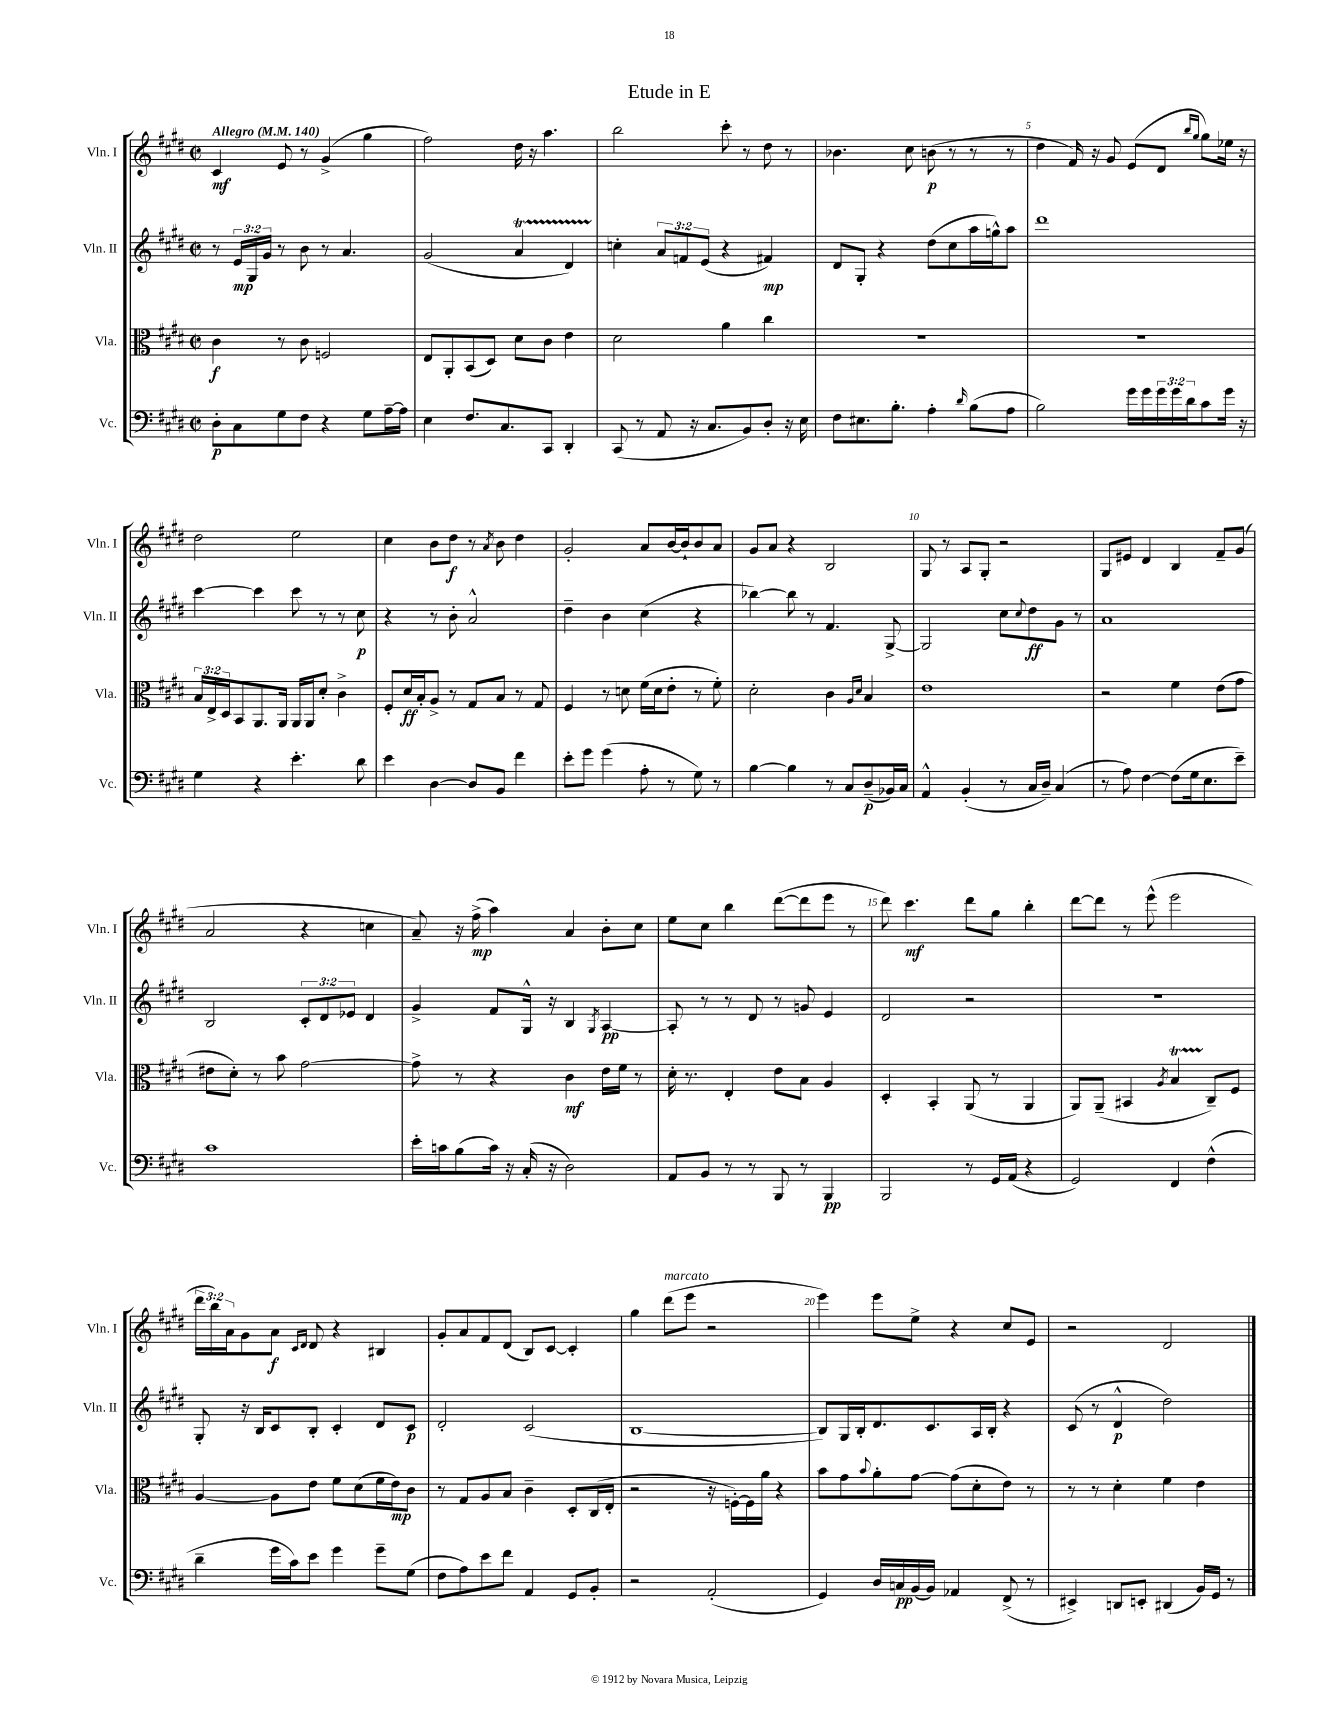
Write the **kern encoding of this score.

**kern	**kern	**kern	**kern
*staff4	*staff3	*staff2	*staff1
*clefF4	*clefC3	*clefG2	*clefG2
*k[f#c#g#d#]	*k[f#c#g#d#]	*k[f#c#g#d#]	*k[f#c#g#d#]
*M2/2	*M2/2	*M2/2	*M2/2
*met(c|)	*met(c|)	*met(c|)	*met(c|)
*MM140	*MM140	*MM140	*MM140
8D#'\L	4c#\	8r	4c#/
8C#\	.	24e/LL	.
.	.	24G#/	.
.	.	24g#/JJ	.
8G#\	8r	8r	8e/
8F#\J	8c#\	8b\	8r
4r	2F/	8r	(4g#^/
.	.	4.a/	.
8G#\L	.	.	4gg#\
[16A~\L	.	.	.
16A\]JJ	.	.	.
=	=	=	=
4E\	8E/L	(2g#/	2ff#\)
.	8AA'/	.	.
8.F#/L	(8BB/	.	.
.	8D#/J)	.	.
8.C#/	.	.	.
.	8d#\L	4a/	16dd#\
.	.	.	16r
8CC#/J	8c#\J	.	4.aa\
4DD#'/	4e\	4d#/)	.
=	=	=	=
(8CC#/	2d#\	4cc'\	2bb\
8r	.	.	.
8AA/	.	12a/L	.
.	.	12f/	.
16r	.	.	.
.	.	(12e/J	.
8.C#/L	.	.	.
.	4a\	4r	8ccc#'\
8BB/)	.	.	8r
8D#'/J	4cc#\	4f#/)	8dd#\
16r	.	.	8r
16E\	.	.	.
=	=	=	=
8F#\L	1r	8d#/L	4.b-\
8.E#\	.	8G#'/J	.
.	.	4r	.
8.B'\J	.	.	.
.	.	.	8cc#\
4A'\	.	(8dd#\L	(8b\
.	.	8cc#\	8r
16qqd#/	.	.	.
(8B\L	.	16aa\L	8r
.	.	16gg^^\J)	.
8A\J	.	8aa\J	8r
=	=	=	=
2B\)	1r	1ddd#	4dd#\
.	.	.	16f#/)
.	.	.	16r
.	.	.	8g#/
16g#\LL	.	.	(8e/L
16g#\	.	.	.
24g#\	.	.	8d#/J
24g#\	.	.	.
24d#\J	.	.	.
.	.	.	16qqbb/LL
.	.	.	16qqgg#/JJ
8c#\	.	.	8gg#\L)
16g#\Jk	.	.	16ee-\Jk
16r	.	.	16r
=	=	=	=
4G#\	24B/LL	[4ccc#\	2dd#\
.	24E^/	.	.
.	24D#/J	.	.
.	8BB/	.	.
4r	8.AA/	4ccc#\]	.
.	16AA/Jk	.	.
4.e'\	16AA/LL	8ccc#\	2ee\
.	16AA/J	.	.
.	8d#'/J	8r	.
.	4c#^\	8r	.
8d#\	.	8cc#\	.
=	=	=	=
4e\	8F#'/L	4r	4cc#\
.	16d#/L	.	.
.	16B'/J	.	.
[4D#\	8A^/J	8r	8b\L
.	8r	8b'\	8dd#\J
8D#/]L	8G#/L	2a^^/	8r
.	.	.	8qa/
8BB/J	8B/J	.	8b\
4f#\	8r	.	4dd#\
.	8G#/	.	.
=	=	=	=
8e'\L	4F#/	4dd#~\	2g#'/
8g#\J	.	.	.
(4g#\	8r	4b\	.
.	8d\	.	.
8A'\	(16f#\LL	(4cc#\	8a/L
.	16d\J	.	.
8r	8e'\J	.	[16b/L
.	.	.	16b`/]J
8G#\)	8r	4r	8b/
8r	8f#'\)	.	8a/J
=	=	=	=
[4B\	2d#'\	[4bb-\)	8g#/L
.	.	.	8a/J
4B\]	.	8bb-\]	4r
.	.	8r	.
8r	4c#\	4.f#/	2B/
8C#/L	.	.	.
.	16qqA/LL	.	.
.	16qqd#/JJ	.	.
(8D#~/	4B/	.	.
16BB-/L)	.	[8G#^/	.
16C#/JJ	.	.	.
=	=	=	=
4AA^^/	1e	2G#/]	8G#/
.	.	.	8r
(4BB'/	.	.	8A/L
.	.	.	8G#'/J
8r	.	8cc#\L	2r
.	.	8qqcc#/	.
16C#/LL	.	8dd#\	.
16D#~/JJ)	.	.	.
(4C#/	.	8g#\J	.
.	.	8r	.
=	=	=	=
8r	2r	1a	8G#/L
8A\)	.	.	8e#/J
[4F#\	.	.	4d#/
(8F#\]L	4f#\	.	4B/
16G#\k	.	.	.
8.E\	.	.	.
.	(8e\L	.	8f#~/L
8e~\J)	8g#\J	.	(8g#/J
=	=	=	=
1c#	8e#\L	2B/	2a/
.	8d#'\J)	.	.
.	8r	.	.
.	8b\	.	.
.	[2g#\	12c#'/L	4r
.	.	12d#/	.
.	.	12e-/J	.
.	.	4d#/	4cc\
=	=	=	=
16e'\LL	8g#^\]	4g#^/	8a~/)
16c\J	.	.	.
(8B\	8r	.	16r
.	.	.	(16ff#^\
16c\Jk)	4r	8f#/L	4aa\)
16r	.	.	.
(16C#'/	.	16G#^^/Jk	.
16r	.	16r	.
2D#\)	4c#\	4B/	4a/
.	.	8qG#/	.
.	16e\LL	[4A/	8b'\L
.	16f#\JJ	.	.
.	8r	.	8cc#\J
=	=	=	=
8AA/L	16d#'\	8A'/]	8ee\L
.	8.r	.	.
8BB/J	.	8r	8cc#\J
8r	4E'/	8r	4bb\
8r	.	8d#/	.
8BBB/	8e\L	8r	([8ddd#\L
8r	8B\J	8g/	8ddd#\]
4BBB/	4A/	4e/	8eee\J
.	.	.	8r
=	=	=	=
2BBB/	4D#'/	2d#/	8ddd#\)
.	.	.	4.ccc#\
.	4BB'/	.	.
8r	(8AA/	2r	8ddd#\L
16GG#/LL	8r	.	8gg#\J
(16AA/JJ	.	.	.
4r	4AA/	.	4bb'\
=	=	=	=
2GG#/)	8AA/L)	1r	[8ddd#\L
.	(8AA~/J	.	8ddd#\]J
.	4BB#/	.	8r
.	.	.	(8eee^^\
.	8qA/	.	.
4FF#/	4B/	.	2eee\
(4F#^^\	8C#~/L)	.	.
.	8F#/J	.	.
=	=	=	=
4d#~\	[4A/	8G#'/	24ddd#\LL
.	.	.	24bb\)
.	.	.	24a\J
.	.	16r	8g#\
.	.	16B/LK	.
16g#\LL	8A\]L	8c#/	8a\J
16c#\J)	.	.	.
.	.	.	16qqc#/LL
.	.	.	16qqd#/JJ
8e\J	8e\J	8B'/J	8d#/
4g#\	8f#\L	4c#'/	4r
.	(8d#\	.	.
8g#~\L	16f#\L	8d#/L	4B#/
.	16e\J)	.	.
(8G#\J	8c#\J	8c#/J	.
=	=	=	=
8F#\L	8r	2d#'/	8g#'/L
8A\)	8G#/L	.	8a/
8e\	8A/	.	8f#/
8f#\J	8B/J	.	(8d#/J
4AA/	4c#~\	(2c#/	8B/L)
.	.	.	[8c#/J
8GG#/L	8D#'/L	.	4c#'/]
8BB'/J	(16C#/L	.	.
.	16E'/JJ	.	.
=	=	=	=
2r	2r	[1B	4gg#\
.	.	.	(8ddd#\L
.	.	.	8eee\J
(2AA'/	16r	.	2r
.	[16F'\LL)	.	.
.	16F\]	.	.
.	16a\JJ	.	.
.	4r	.	.
=	=	=	=
4GG#/)	8b\L	8B/]L)	4eee\)
.	8g#\	16G#/L	.
.	.	16B'/J	.
.	8qqb/	.	.
16D#/LL	8a'\	8.d#/	8eee\L
16C/	.	.	.
(16BB/	[8g#\J	.	8ee^\J
16BB/JJ)	.	8.c#/	.
4AA-/	(8g#\]L	.	4r
.	8d#'\	16A/L	.
.	.	16B'/JJ	.
(8FF#^/	8e\J)	4r	8cc#/L
8r	8r	.	8e/J
=	=	=	=
4EE#^/)	8r	(8c#/	2r
.	8r	8r	.
8DD/L	4d#'\	4d#^^/	.
8EE'/J	.	.	.
(4DD#/	4f#\	2dd#\)	2d#/
16BB/LL)	4e\	.	.
16GG#/JJ	.	.	.
8r	.	.	.
==	==	==	==
*-	*-	*-	*-
